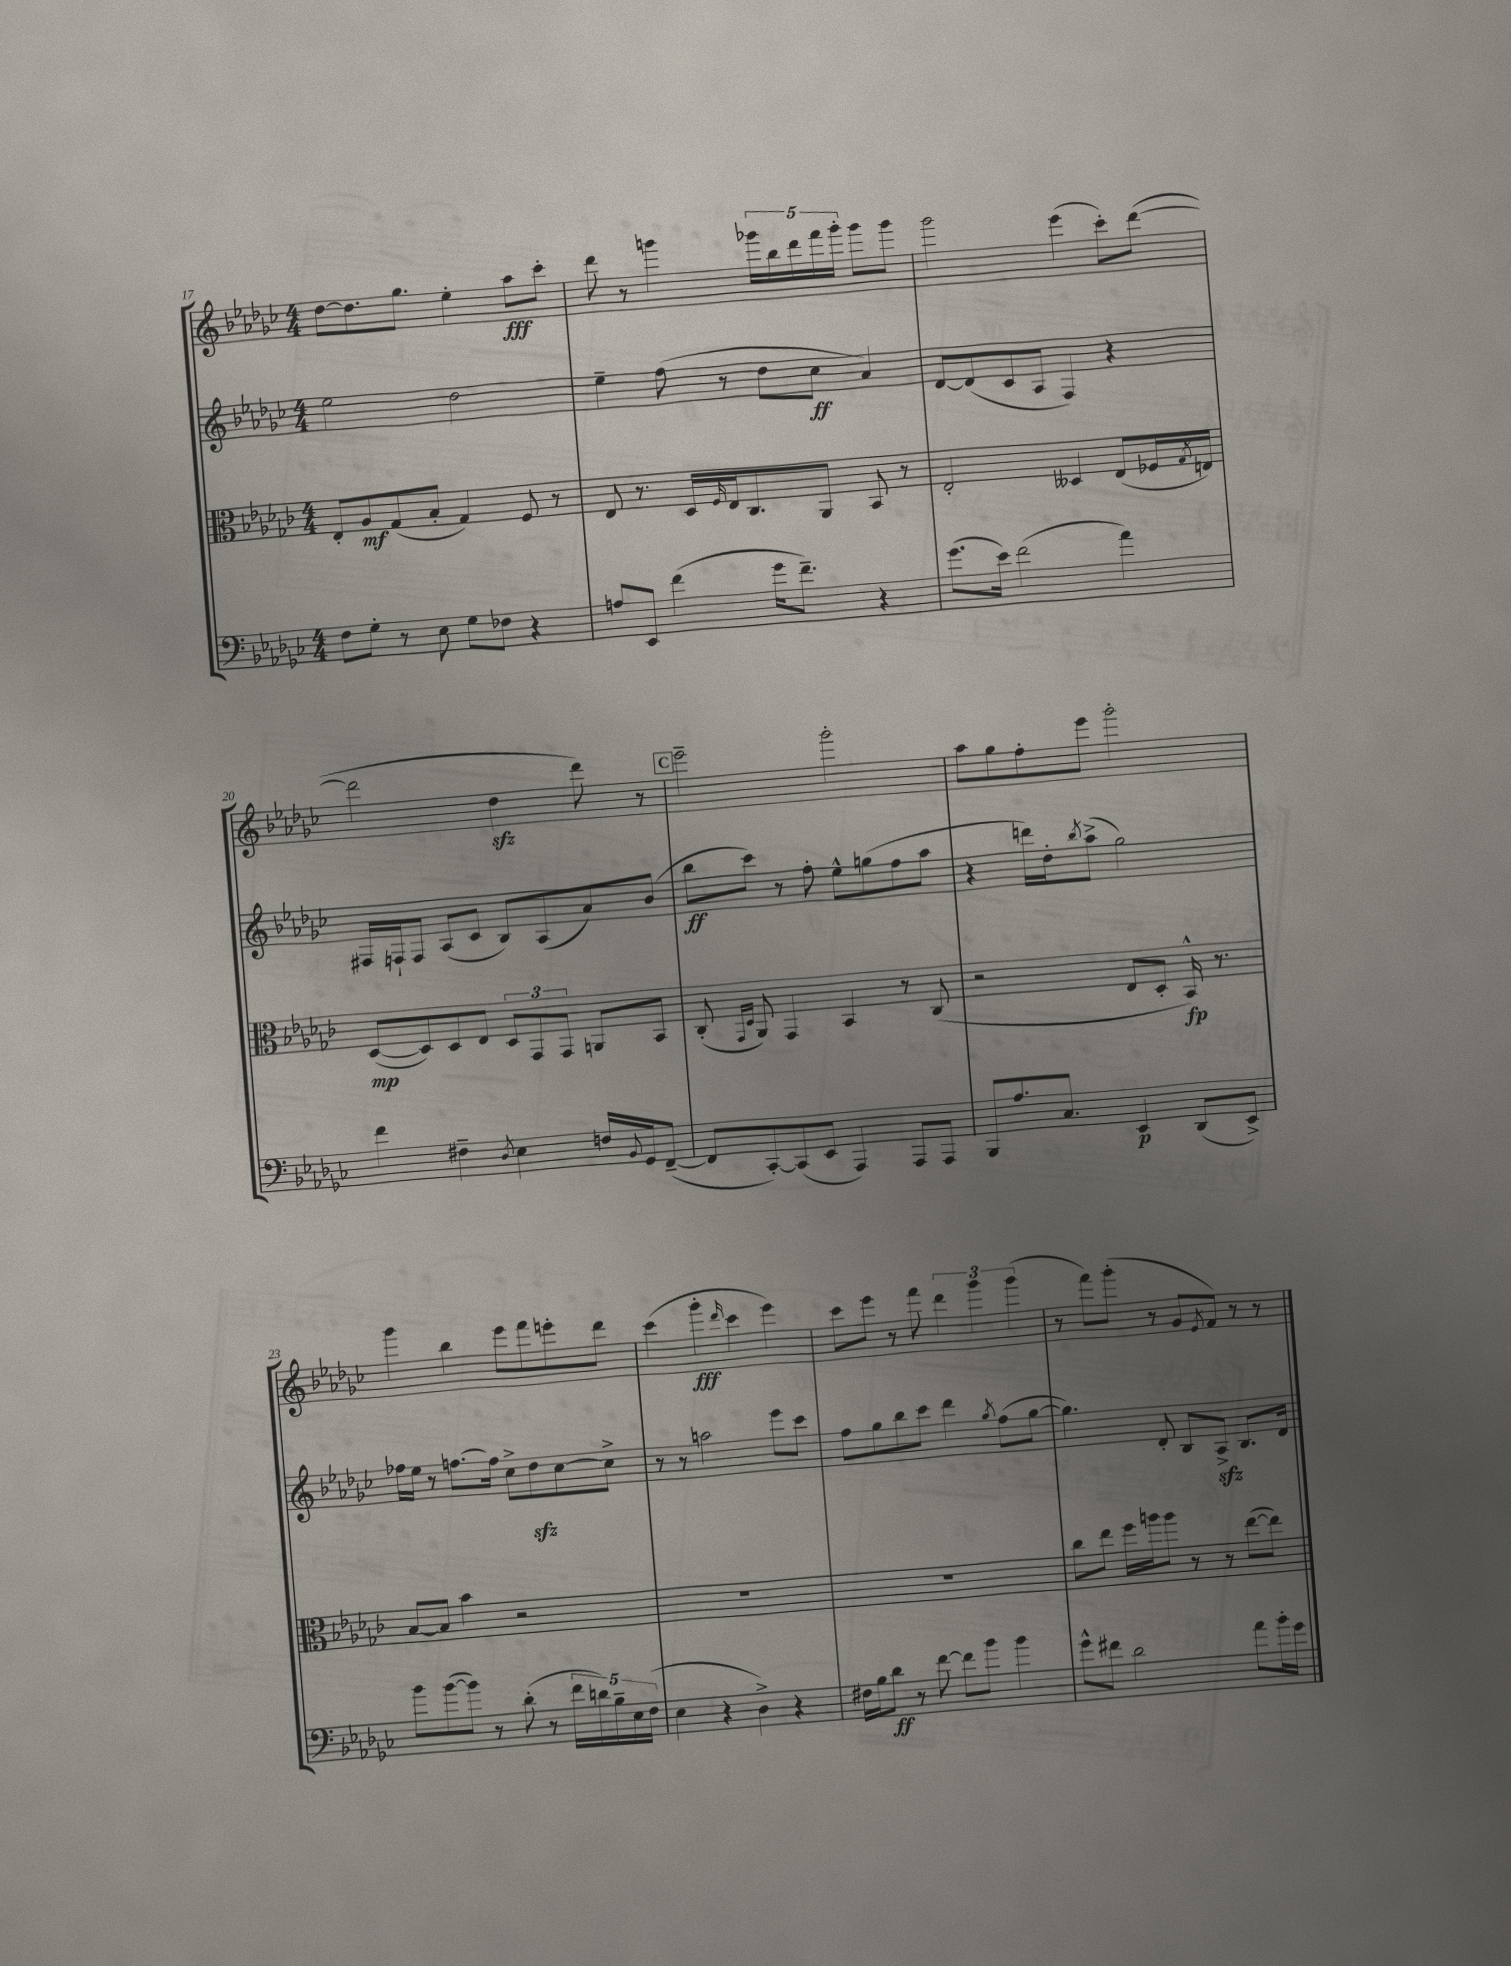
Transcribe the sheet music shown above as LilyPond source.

<<
\new StaffGroup <<
\new Staff = "s0" {
    \clef treble \key ges \major \numericTimeSignature \time 4/4
    des''8~ des''8. ges''8. ees''4-. aes''8\fff ces'''8-. |
    des'''8 r8 g'''4 \tuplet 5/4 { ges'''16 bes''16 des'''16 f'''16 ges'''16-. } ges'''8 ges'''8 |
    ges'''2 ees'''4( ces'''8-.) des'''8~( |
    des'''2 des''4\sfz des'''8) r8 |
    \mark \markup { \box "C" } ees'''2-- ges'''2-. |
    aes''8 ges''8 f''8-. ees'''8 ges'''2-. |
    ges'''4 bes''4 ees'''8 f'''8 e'''8-. des'''8 |
    ces'''4( ges'''4-.\fff \grace { des'''16 } ces'''4 ees'''4) |
    ces'''8 ees'''8 r8 f'''8 \tuplet 3/2 { des'''4 ges'''4 ges'''4( } |
    r8 f'''8) ges'''8-.( r8 ges'8 \acciaccatura { ees'8 } f'8) r8 r8 \bar "|." |
}
\new Staff = "s1" {
    \clef treble \key ges \major \numericTimeSignature \time 4/4
    ees''2 des''2 |
    ees''4-- f''8( r8 des''8 ces''8\ff aes'4) |
    des'8~ des'8( ces'8 aes8 f4) r4 |
    fis16 f16-! f8 aes8( ces'8 bes8) aes8( aes'8) bes'8( |
    \mark \markup { \box "C" } bes''8\ff ces'''8) r8 f''8-. ees''8-^ g''8( f''8 aes''8 |
    r4 d'''16) des''16-. \acciaccatura { bes''8 } aes''8->( ges''2) |
    fes''16 ees''16 r8 f''8.~ f''16 ces''8-> des''8\sfz ces''8~ ces''8-> |
    r8 r8 a''2 ees'''8 ces'''8 |
    f''8 ges''8 bes''8 ces'''8 des'''4 \acciaccatura { ges''8 } f''8( ges''8~ |
    ges''4.) des'8-. bes8 aes8->\sfz bes8. des'16 \bar "|." |
}
\new Staff = "s2" {
    \clef alto \key ges \major \numericTimeSignature \time 4/4
    ees8-. aes8\mf ges8( bes8-. ges4) f8 r8 |
    ees8 r8. des16 \grace { f16 } ees16 ces8. aes,8 bes,8 r8 |
    ees2-. deses4 ees8( fes16 \acciaccatura { ges8 } e16) |
    des8~\mp( des8) des8 ees8 \tuplet 3/2 { des8 ges,8 ges,8 } a,8 bes,8 |
    \mark \markup { \box "C" } ces8-.( \grace { ges,16 des16 } aes,8) ges,4 bes,4 r8 ces8( |
    r2 ees8 des8-. bes,16-^\fp) r8. |
    bes8~ bes8 bes'4 r2 |
    R1 |
    R1 |
    ces''8 ees''8 f''16 a''16 a''8 r8 r8 ees''8~( ees''8) \bar "|." |
}
\new Staff = "s3" {
    \clef bass \key ges \major \numericTimeSignature \time 4/4
    f8 ges8-. r8 ees8 ges8 fes8 r4 |
    a8 ees,8 f'4( ges'16 f'8.--) r4 |
    ges'8.( ees'16) f'2( aes'4) |
    f'4 fis4-- \acciaccatura { des8 } ees4 f16 \appoggiatura { bes,8 } ges,16 f,8~--( |
    \mark \markup { \box "C" } f,8 ces,8~-.) ces,8( ees,8 aes,,4) aes,,8 aes,,8 |
    bes,,8 aes8. ces8. ees,4\p des,8( ees,8->) |
    bes'8 bes'8~( bes'8) r8 des'8-.( r8 \tuplet 5/4 { f'16 d'16) bes16-- ees16 f16( } |
    ees4 r4 des4->) r4 |
    fis16 bes16 des'8\ff r8 f'8~ f'8 bes'8 bes'4 |
    ges'8-^ fis'8 des'2 aes'8 bes'16-. ges'16 \bar "|." |
}
>>
>>
\layout { \context { \Score currentBarNumber = #17 } }
